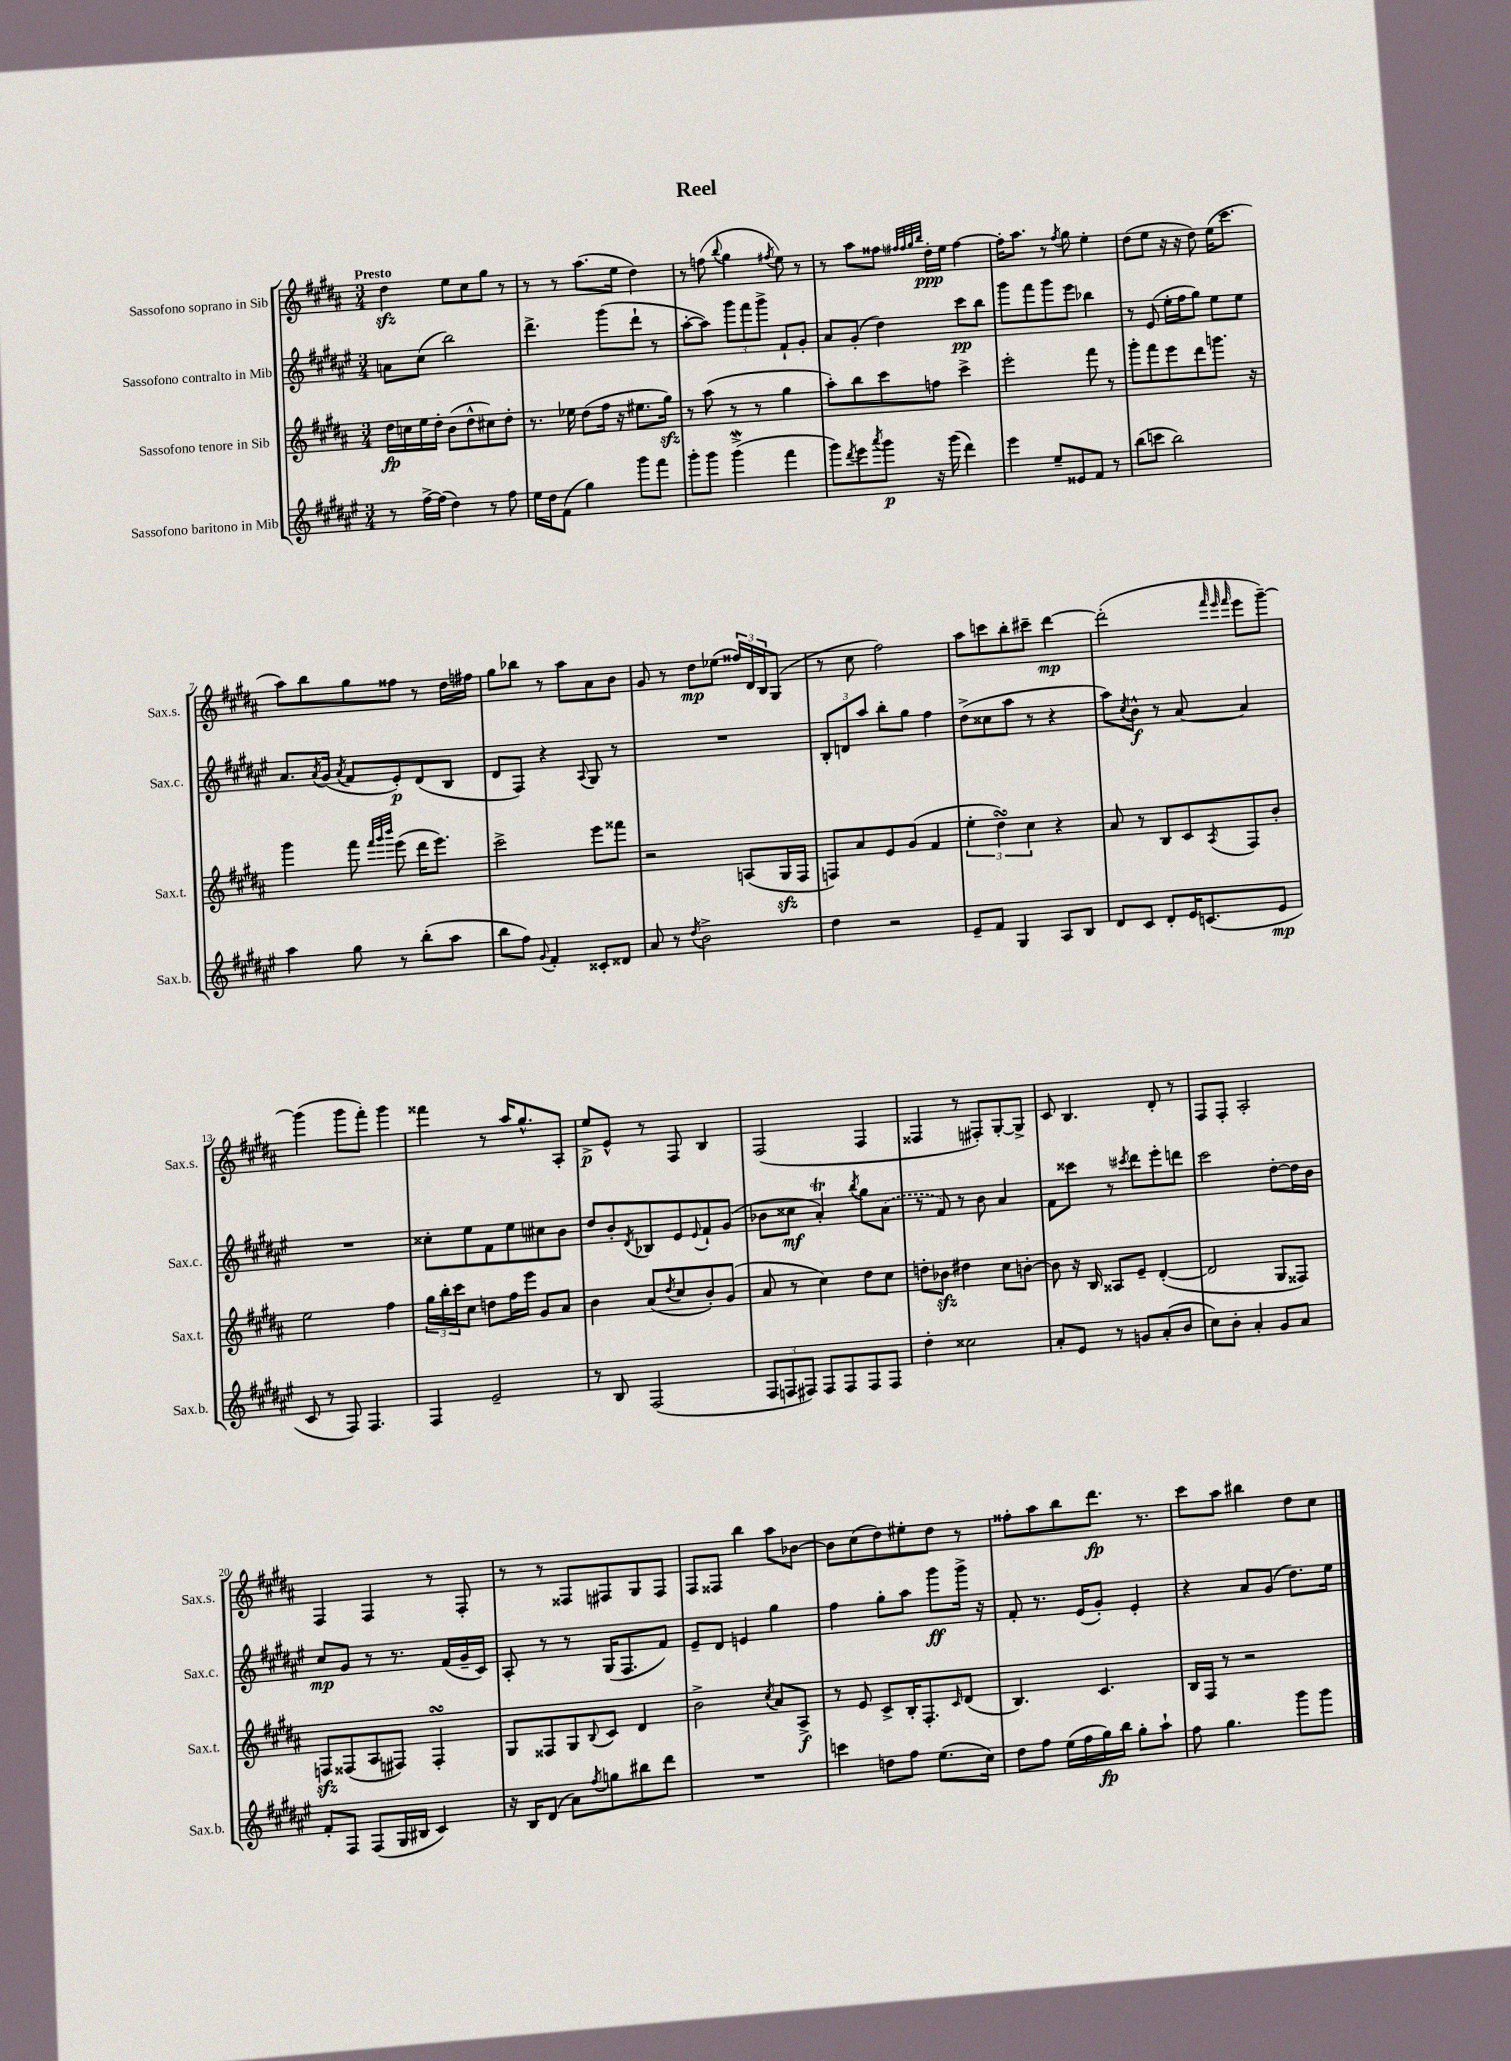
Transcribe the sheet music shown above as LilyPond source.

\header { title = "Reel" }
<<
\new StaffGroup <<
\new Staff = "s0" \with { instrumentName = "Sassofono soprano in Sib" shortInstrumentName = "Sax.s." } {
    \clef treble \key b \major \numericTimeSignature \time 3/4 \tempo "Presto"
    dis''4\sfz e''8 cis''8 gis''8 r8 |
    r8 r8 ais''8.( e''16 dis''4) |
    r8 f''8( \appoggiatura { b''8 } gis''4 \acciaccatura { fis''8 } e''8) r8 |
    r8 ais''8 fisis''8 \grace { fis''32 fis''32 gis''32 b''32 } dis''16-.\ppp e''16 fis''4~ |
    fis''16-. ais''8. r8 \acciaccatura { fis''8 } gis''8 e''4-. |
    dis''8( e''8 r16 r16 dis''8) e''16( cis'''8. |
    ais''8) b''8 gis''8 fisis''8 r8 dis''16 fis''16 |
    gis''8 bes''8 r8 ais''8 ais'8 b'8 |
    gis'8 r8 dis''8\mp ees''8( \tuplet 3/2 { fisis''16) dis'16 b16 } gis8( |
    r8 cis''8 fis''2) |
    ais''8 c'''8 b''8-. cis'''8-- dis'''4~\mp |
    dis'''2-.( \grace { fis'''32 e'''32 fis'''32 } e'''8 gis'''8~--) |
    gis'''4( gis'''8 fis'''8-.) gis'''4 |
    fisis'''4 r8 ais''16 gis''8.-^ ais8-. |
    e''8->\p e'8-^ r8 fis8 b4 |
    fis2( fis4 |
    fisis4 r8 fis8-.) gis8~-. gis8-> |
    cis'8 b4. dis'8-. r8 |
    fis8 fis8-. ais2-. |
    fis4 fis4 r8 fis8-. |
    r8 r8 fisis8 fis8 gis8 fis8 |
    fis8 fisis8 b''4 ais''8 bes'8~ |
    bes'8 cis''8( dis''8) eis''8-. dis''8 r8 |
    fisis''8-. ais''8 b''8 dis'''8.\fp r8. |
    cis'''8 ais''8 bis''4 dis''8 cis''8 \bar "|." |
}
\new Staff = "s1" \with { instrumentName = "Sassofono contralto in Mib" shortInstrumentName = "Sax.c." } {
    \clef treble \key fis \major \numericTimeSignature \time 3/4
    a'8 cis''8( b''2) |
    dis'''4.-> gis'''8( dis'''8-! r8 |
    ais''8~-. ais''8) \tuplet 3/2 { gis'''8 fis'''8 gis'''8-> } fis'8-! gis'8-. |
    ais'8 gis'8-.( dis''4) cis'''8\pp b''8 |
    gis'''8 fis'''8 gis'''8 eis'''8 bes''4 |
    r8 eis'8( eis''16-. fis''16 gis''8) eis''8 eis''8 |
    ais'8. \acciaccatura { ais'8 } gis'16( \acciaccatura { ais'8 } fis'8 eis'8-.\p) dis'8( b8 |
    dis'8 fis8) r4 \appoggiatura { ais8 } gis8 r8 |
    R2. |
    \tuplet 3/2 { b8-. d'8 ais''8 } b''8-. gis''8 fis''4 |
    dis''8->( cisis''8 ais''8 r8 r4 |
    ais''8) \acciaccatura { cis''8 } b'8-^\f r8 ais'8~ ais'4 |
    R2. |
    cisis''8-. eis''8 fis'8 eis''8 cis''8 b'8 |
    dis''8 b'8-. \acciaccatura { dis'8 } bes8 eis'8 \appoggiatura { eis'8 } fis'8-! gis'8( |
    bes'8 cisis''8\mf ais'4-.\trill) \acciaccatura { b''8 } gis''8 \once \slurDashed ais'8( |
    r8 fis'8) r8 b'8 ais'4 |
    fis'8 cisis'''8 r8 \acciaccatura { cis'''8 } dis'''8 eis'''8-. d'''8 |
    cis'''2 dis''8~-. dis''16 b'16 |
    cis''8\mp gis'8 r8 r8. fis'16( gis'16-- cis'16) |
    ais8-. r8 r8 gis16( fis8. fis'8) |
    eis'8-- dis'8 e'4 gis''4 |
    fis''4 gis''8-. ais''8 gis'''8\ff gis'''16-> r16 |
    fis'8-. r8. eis'16( gis'8-.) eis'4-. |
    r4 ais'8 gis'8( dis''8.) eis''16 \bar "|." |
}
\new Staff = "s2" \with { instrumentName = "Sassofono tenore in Sib" shortInstrumentName = "Sax.t." } {
    \clef treble \key b \major \numericTimeSignature \time 3/4
    dis''16\fp c''16 e''16 dis''16-. b'8( dis''8-^ cis''8) dis''8-. |
    r8. ees''16 dis''8( fis''16 r16 eis''8. gis''16\sfz) |
    r8 ais''8( r8 r8 gis''4 |
    ais''8-.) b''8 cis'''8 f''8 cis'''4-> |
    e'''2-. fis'''8 r8 |
    gis'''8-. fis'''8 e'''8 dis'''8 g'''8. r16 |
    gis'''4 fis'''8 \grace { fis'''32 gis'''32 b'''32 } e'''8( dis'''16 e'''8.) |
    cis'''2-> e'''8 fisis'''8 |
    r2 a8( gis16\sfz fis16 |
    f8) ais'8 e'8 gis'8( fis'4 |
    \tuplet 3/2 { e''4-. dis''4\turn) cis''4 } r4 |
    ais'8 r8 b8 cis'8 \acciaccatura { ais8 } fis8 b'8-. |
    e''2 fis''4 |
    \tuplet 3/2 { gis''16 b''16-. cis'''16 } cis''8 d''8 fis''16 e'''16 gis'8 ais'8 |
    b'4 ais'8( \acciaccatura { dis''8 } cis''8 b'8-.) gis'8( |
    ais'8 r8 cis''4) dis''8 cis''8 |
    d''8-. bes'8\sfz dis''4 cis''8 b'8~-. |
    b'8 r16 b16 aisis8 e'8-- dis'4~-.( |
    dis'2 gis8 fisis8) |
    f8\sfz fisis8( ais8 fis8) fis4-.\turn |
    gis8 fisis8 gis8 \appoggiatura { b8 } cis'8 dis'4 |
    b'2-> \acciaccatura { cis''8 } ais'8 ais8->\f |
    r8 e'8 cis'8-> b16-. fis8.-. \grace { cis'16 } dis'8( |
    b4.) cis'4. |
    b16 fis16 r8 r2 \bar "|." |
}
\new Staff = "s3" \with { instrumentName = "Sassofono baritono in Mib" shortInstrumentName = "Sax.b." } {
    \clef treble \key fis \major \numericTimeSignature \time 3/4
    r8 fis''16~-> fis''16( dis''4) r8 fis''8 |
    eis''16 dis''16 fis'8( gis''4) gis'''8 fis'''8 |
    gis'''8-. gis'''8 gis'''4->\mordent( fis'''4 |
    gis'''8) \acciaccatura { dis'''8 } eis'''8 \acciaccatura { ais'''8 } gis'''8\p r16 gis'''16( dis'''4) |
    eis'''4 eis''8-- eisis'8 fis'8 r8 |
    b''8( c'''8 b''2) |
    ais''4 gis''8 r8 b''8-.( ais''8 |
    b''8 fis''8) \appoggiatura { gis'8 } fis'4-. cisis'8-. disis'8 |
    ais'8 r8 \acciaccatura { dis''8 } b'2-> |
    dis''4 r2 |
    eis'8-- fis'8 gis4 ais8 b8 |
    dis'8 cis'8 dis'8-. eis'16 c'8.( eis'8\mp |
    cis'8 r8 fis8) fis4. |
    fis4 eis'2-- |
    r8 b8 fis2( |
    \tuplet 3/2 { fis8 f8 fis8) } fis8 fis8 fis8 fis8 |
    dis''4-. cisis''2 |
    ais'8-. eis'8 r8 g'8 ais'8-.( b'8 |
    cis''8) b'8-. ais'4-. gis'8 ais'8 |
    fis'8-. fis8 fis8( gis16 bis16 cis'4) |
    r16 b16 dis'8( ais'8) \acciaccatura { fis''8 } g''8 bis''8 dis'''8 |
    R2. |
    c'''4 d''8 fis''8 eis''8.( cis''16) |
    dis''8 fis''8 eis''16( fis''16 gis''16\fp) b''16 gis''8-. ais''8-! |
    fis''8 gis''4. gis'''8 gis'''8 \bar "|." |
}
>>
>>
